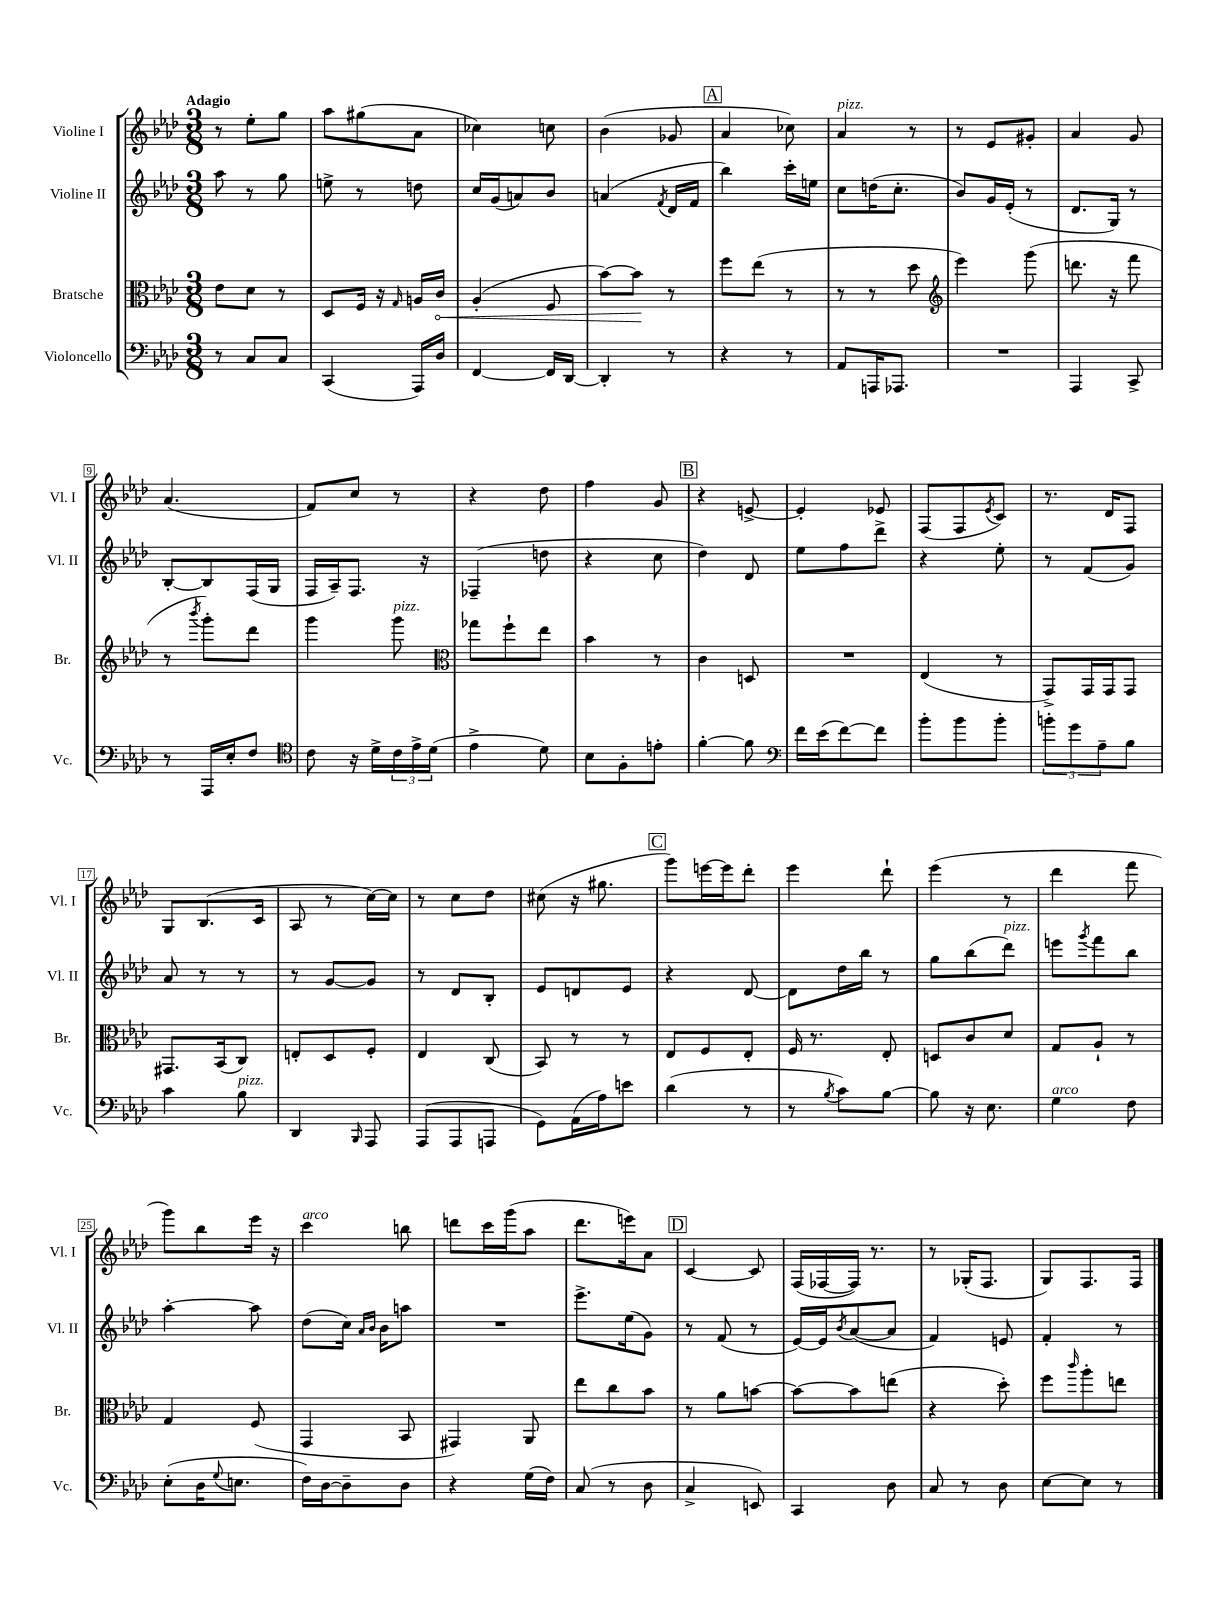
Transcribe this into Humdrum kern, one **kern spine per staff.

**kern	**kern	**kern	**kern
*staff4	*staff3	*staff2	*staff1
*clefF4	*clefC3	*clefG2	*clefG2
*k[b-e-a-d-]	*k[b-e-a-d-]	*k[b-e-a-d-]	*k[b-e-a-d-]
*M3/8	*M3/8	*M3/8	*M3/8
8r	8e-	8aa-	8r
8C	8d-	8r	8ee-'
8C	8r	8gg	8gg
=	=	=	=
(4CC	8D-	8ee^	8aa-
.	16F	8r	(8gg#
.	16r	.	.
.	16qqG	.	.
16AAA-)	16A	8dd	8a-
16D-	16c	.	.
=	=	=	=
[4FF	(4A-'	16cc	4cc-)
.	.	(16g	.
.	.	8a)	.
16FF]	8F	8b-	8cc
[16DD-	.	.	.
=	=	=	=
4DD-']	[8b-)	(4a	(4b-
.	8b-]	.	.
.	.	8qf	.
8r	8r	16d-	8g-
.	.	16f	.
=	=	=	=
4r	8ff	4bb-)	4a-
.	(8ee-	.	.
8r	8r	16ccc'	8cc-)
.	.	16ee	.
=	=	=	=
8AA-	8r	8cc	4a-
16AAA	8r	(16dd	.
8.AAA-	.	8.cc'	.
.	8dd-	.	8r
=	=	=	=
*	*clefG2	*	*
4.r	4eee-)	8b-)	8r
.	.	16g	8e-
.	.	(16e-'	.
.	(8ggg	8r	8g#'
=	=	=	=
4AAA-	8.ddd	8.d-	4a-
.	16r	16G)	.
8CC^	8fff	8r	8g
=	=	=	=
8r	8r	[8B-'	(4.a-
.	8qbbb-	.	.
16AAA-	8ggg')	8B-]	.
16E-'	.	.	.
8F	8ddd-	(16F	.
.	.	16G	.
=	=	=	=
*clefC4	*	*	*
8c	4ggg	16F	8f)
.	.	16A-~)	.
16r	.	8.F	8cc
16d-^	.	.	.
24c	8ggg	.	8r
24e-^	.	.	.
.	.	16r	.
(24d-	.	.	.
=	=	=	=
*	*clefC3	*	*
4e-^	8gg-	(4F-~	4r
.	8ff`	.	.
8d-)	8ee-	8dd	8dd-
=	=	=	=
8B-	4b-	4r	4ff
8F'	.	.	.
8e'	8r	8cc	8g
=	=	=	=
[4f'	4c	4dd-)	4r
8f]	8D	8d-	[8e^
=	=	=	=
*clefF4	*	*	*
16f	4.r	8ee-	4e']
(16e-	.	.	.
[8f)	.	8ff	.
8f]	.	8ddd-^	8e-
=	=	=	=
8b-'	(4E-	4r	(8F
8b-	.	.	8F
.	.	.	8qe-
8b-'	8r	8ee-'	8c)
=	=	=	=
12b'	8GG^)	8r	8.r
12g	.	.	.
.	16GG	(8f	.
12A-~	.	.	.
.	16GG	.	16d-
8B-	8GG	8g)	8F
=	=	=	=
4c	8.GG#	8a-	8G
.	.	8r	(8.B-
.	(16BB-	.	.
8B-	8C)	8r	.
.	.	.	16c
=	=	=	=
4DD-	8E'	8r	8A-
.	8D-	[8g	8r
16qqBBB-	.	.	.
8AAA-	8F'	8g]	[16cc)
.	.	.	16cc]
=	=	=	=
(8AAA-	4E-	8r	8r
8AAA-	.	8d-	8cc
8AAA	(8C	8B-'	8dd-
=	=	=	=
8GG)	8BB-)	8e-	(8cc#
(16AA-	8r	8d	16r
16A-)	.	.	8.gg#
8e	8r	8e-	.
=	=	=	=
(4d-	8E-	4r	8ggg)
.	8F	.	[16eee
.	.	.	16eee]
8r	8E-'	[8d-	8ddd-'
=	=	=	=
8r	16F	8d-]	4eee-
.	8.r	.	.
8qB-	.	.	.
8c)	.	16dd-	.
.	.	16bb-	.
[8B-	8E-'	8r	8ddd-`
=	=	=	=
8B-]	8D	8gg	(4eee-
16r	8c	(8bb-	.
8.E-	.	.	.
.	8d-	8ddd-)	8r
=	=	=	=
4G	8G	8eee	4ddd-
.	.	8qggg	.
.	8A-`	8fff	.
8F	8r	8bb-	8fff
=	=	=	=
(8E-'	4G	[4aa-'	8ggg)
16D-	.	.	8bb-
8qqG	.	.	.
8.E	.	.	.
.	(8F	8aa-]	16eee-
.	.	.	16r
=	=	=	=
16F)	4GG	(8dd-	4ccc
[16D-	.	.	.
8D-~]	.	16cc)	.
.	.	16qqa-	.
.	.	16qqb-	.
.	.	16b-	.
8D-	8BB-	8aa	8bb
=	=	=	=
4r	4GG#)	4.r	8ddd
.	.	.	16ccc
.	.	.	(16ggg
(16G	8AA-	.	8aa-
16F)	.	.	.
=	=	=	=
(8C	8ee-	8.eee-^	8.ddd-
8r	8cc	.	.
.	.	(16ee-	16eee)
8D-	8b-	8g)	8a-
=	=	=	=
4C^	8r	8r	[4c
.	8a-	(8f	.
8EE)	[8b	8r	8c]
=	=	=	=
4CC	8b_	[16e-)	(16F
.	.	16e-]	[16F-
.	.	8qb-	.
.	8b]	([8a-	16F-])
.	.	.	8.r
8D-	(8ee	8a-]	.
=	=	=	=
8C	4r	4f)	8r
8r	.	.	(16G-'
.	.	.	8.F
8D-	8dd-')	8e	.
=	=	=	=
[8E-	8ff	4f'	8G)
.	16qqccc	.	.
8E-]	8aa-'	.	8.F
8r	8ee	8r	.
.	.	.	16F
==	==	==	==
*-	*-	*-	*-
